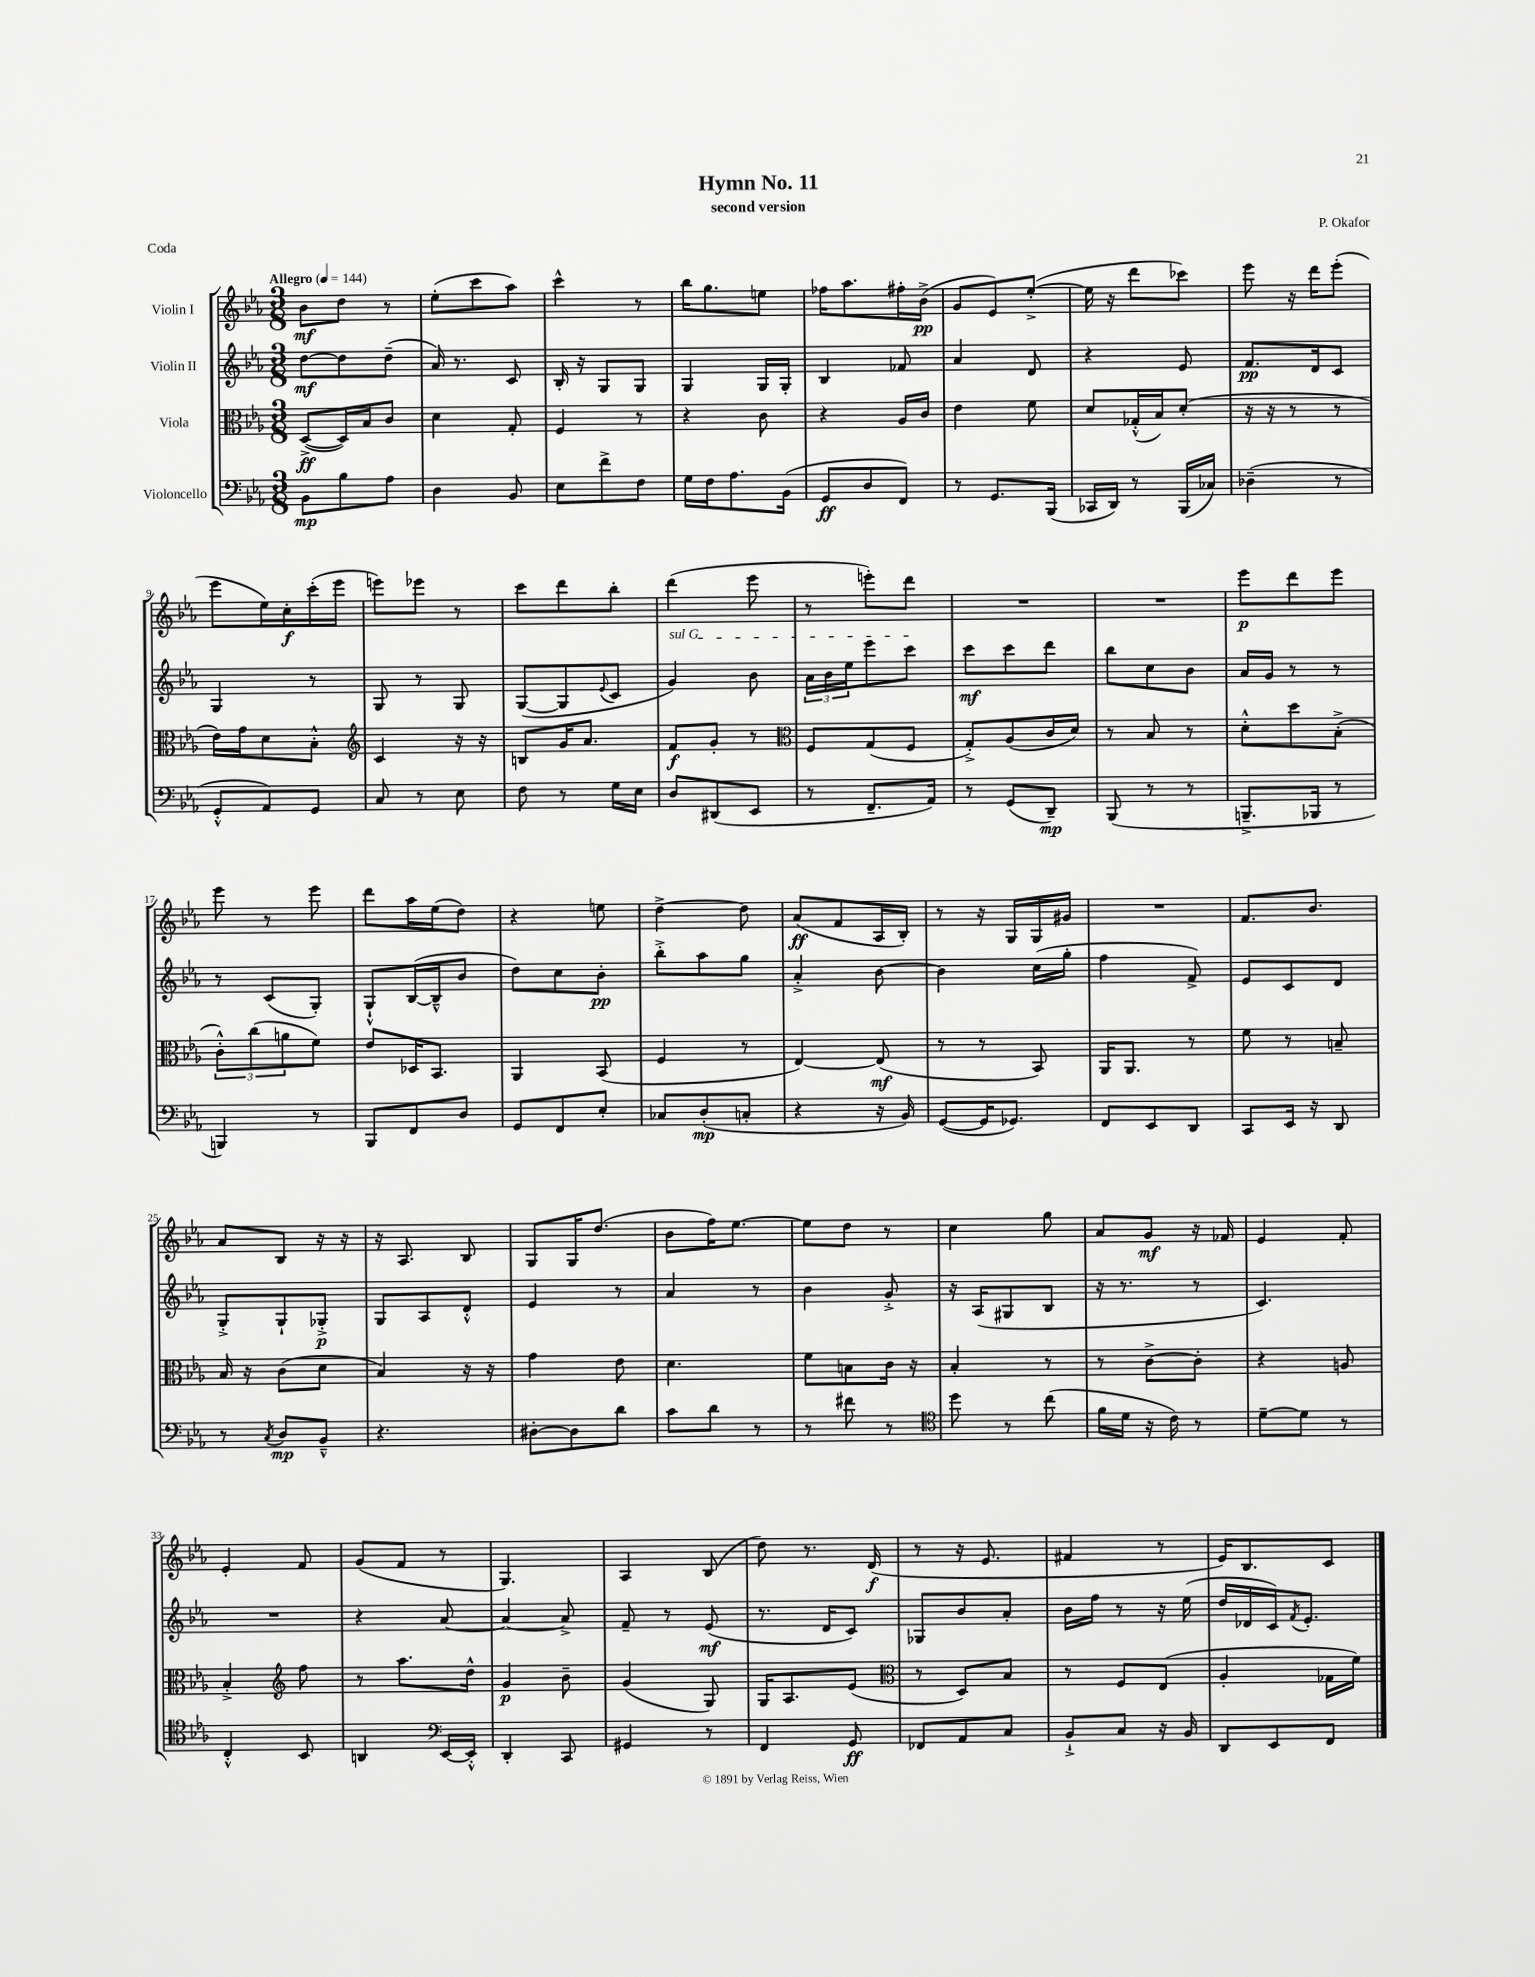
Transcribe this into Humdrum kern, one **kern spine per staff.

**kern	**kern	**kern	**kern
*staff4	*staff3	*staff2	*staff1
*clefF4	*clefC3	*clefG2	*clefG2
*k[b-e-a-]	*k[b-e-a-]	*k[b-e-a-]	*k[b-e-a-]
*M3/8	*M3/8	*M3/8	*M3/8
*MM144	*MM144	*MM144	*MM144
8BB-\L	([8D^/L	[8dd\L	8b-\L
8B-\	16D/]L)	8dd\]	8dd\J
.	16B-/J	.	.
8A-\J	8c/J	(8dd~\J	8r
=	=	=	=
4D\	4d\	16a-/)	(8ee-'\L
.	.	8.r	.
.	.	.	8ccc\
8BB-/	8G'/	8c/	8aa-\J)
=	=	=	=
8E-\L	4F/	16B-'/	4ccc^^\
.	.	16r	.
8f^\	.	8G/L	.
8F\J	8r	8G/J	8r
=	=	=	=
16G\LL	4r	4G/	16bb-\LK
16F\J	.	.	8.gg\
8.A-\	.	.	.
.	8c\	16G/LL	8ee\J
(16BB-\Jk	.	16G'/JJ	.
=	=	=	=
8GG/L	4r	4B-/	16ff-\LK
.	.	.	8.aa-\
8D/	.	.	.
8FF/J)	16A-/LL	8f-/	16ff#'\L
.	16c/JJ	.	(16b-^\JJ
=	=	=	=
8r	4e-\	4a-/	8g/L
8.GG/L	.	.	8e-/)
.	8f\	8d/	([8ee-'^/J
(16BBB-/Jk	.	.	.
=	=	=	=
16CC-/LL	8d/L	4r	16ee-\]
16DD/JJ)	.	.	16r
8r	(16G-'^^/L	.	8ddd\L
.	16B-/J)	.	.
(16BBB-/LL	(8d'/J	8e-/	8ccc-\J)
16C-/JJ)	.	.	.
=	=	=	=
(4D-~\	16r	8.f/L	8eee-\
.	16r	.	.
.	8r	.	16r
.	.	16d/k	16ddd\LK
8r	8r	8c/J	(8eee-'\J
=	=	=	=
8GG'^^/L	16e-\LL)	4G/	8eee-\L
.	16g\J	.	.
8AA-/)	8d\	.	16ee-\L)
.	.	.	16cc'\
8GG/J	8B-'^^\J	8r	(16ccc'\
.	.	.	16eee-\JJ
=	=	=	=
*	*clefG2	*	*
8C/	4c/	8G/	8eee\L)
8r	.	8r	8eee-\J
8E-\	16r	8G/	8r
.	16r	.	.
=	=	=	=
8F\	8B/L	([8G/L	8ccc\L
8r	16g/K	8G/]	8ddd\
.	8.a-/J	.	.
.	.	8qqe-/	.
16G\LL	.	8c/J	8bb-'\J
16E-\JJ	.	.	.
=	=	=	=
8D/L	8f/L	4g/)	(4ddd\
(8DD#/	8g'/J	.	.
8EE-/J	8r	8b-\	8eee-\
=	=	=	=
*	*clefC3	*	*
8r	8F/L	24a-\LL	8r
.	.	24b-\	.
.	.	24ee-\J	.
8.FF~/L	(8G/	8eee-\	8eee'\L)
.	8F/J	8ccc\J	8ddd\J
16AA-/Jk)	.	.	.
=	=	=	=
8r	8G'^/L)	8ccc\L	4.r
(8GG/L	(8A-/	8ccc\	.
8DD~/J)	16c/L	8ddd\J	.
.	16d/JJ)	.	.
=	=	=	=
(8BBB-/	8r	8bb-\L	4.r
8r	8B-/	8cc\	.
8r	8r	8b-\J	.
=	=	=	=
8.BBB~^/L	8d'^^\L	16a-/LL	8eee-\L
.	.	16g/JJ	.
.	8dd\	8r	8ddd\
16BBB-/Jk	.	.	.
8r	(8B-'^\J	8r	8eee-\J
=	=	=	=
4BBB/)	12c'^^\L)	8r	8eee-\
.	(12cc\	.	.
.	.	(8c/L	8r
.	12a\	.	.
8r	8f\J)	8G'/J)	8eee-\
=	=	=	=
8BBB-/L	8e-/L	8G`^^/L	8ddd\L
8FF/	16D-/K	([16B-/L	16aa-\L
.	8.BB-/J	16B-~^^/]J	(16ee-\J
8D/J	.	8b-/J	8dd\J)
=	=	=	=
8GG/L	4AA-/	8dd\L)	4r
8FF/	.	8cc\	.
8E-'/J	(8BB-/	8b-'\J	8ee\
=	=	=	=
8C-/L	4F/	8bb-'^\L	[4dd^\
(8D'/	.	8aa-\	.
8C'/J	8r	8gg\J	8dd\]
=	=	=	=
4r	[4E-/)	4a-'^/	(8a-/L
.	.	.	8f/
16r	(8E-/]	[8b-\	16A-/L
16BB-/)	.	.	16B-'/JJ)
=	=	=	=
([8GG/L	8r	4b-\]	8r
16GG/]K	8r	.	16r
8.GG-/J)	.	.	16G/LL
.	8BB-/)	(16cc\LL	16G/
.	.	16gg'\JJ	16g#/JJ
=	=	=	=
8FF/L	16AA-/LK	4ff\	4.r
.	8.AA-/J	.	.
8EE-/	.	.	.
8DD/J	8r	8f^/)	.
=	=	=	=
8CC/L	8f\	8e-/L	8.f/L
16EE-/Jk	8r	8c/	.
16r	.	.	8.b-/J
8DD/	8B~/	8d/J	.
=	=	=	=
8r	16B-/	8G'^/L	8a-/L
.	16r	.	.
8qC/	.	.	.
8D/L	(8c\L	8G`/	8B-/J
8BB-~^^/J	8d\J	8G-'^/J	16r
.	.	.	16r
=	=	=	=
4.r	4B-/)	8G/L	16r
.	.	.	8.A-/
.	.	8A-/	.
.	16r	8d'^^/J	8B-/
.	16r	.	.
=	=	=	=
[8D#'\L	4g\	4e-/	8G/L
8D#\]	.	.	16G/K
.	.	.	(8.dd/J
8d\J	8e-\	8r	.
=	=	=	=
8c\L	4.d\	4a-/	8b-\L
8d\J	.	.	16ff\K)
.	.	.	[8.ee-\J
8r	.	8r	.
=	=	=	=
8r	8f\L	4b-\	8ee-\]L
8f#\	8B\	.	8dd\J
8r	16c\Jk	8g'^/	8r
.	16r	.	.
=	=	=	=
*clefC4	*	*	*
8dd\	4B-'/	16r	4cc\
.	.	(16A-/LK	.
8r	.	8G#/	.
(8cc\	8r	8B-/J	8gg\
=	=	=	=
16f\LL	8r	16r	8a-/L
16d\JJ	.	8.r	.
16r	[8c^\L	.	8g/J
16c\)	.	.	.
8r	8c'\]J	8r	16r
.	.	.	16f-/
=	=	=	=
[8d~\L	4r	4.c/)	4e-/
8d\]J	.	.	.
8r	8A/	.	8f'/
=	=	=	=
4C'^^/	4B-'^/	4.r	4e-'/
*	*clefG2	*	*
8BB-/	8ff\	.	8f/
=	=	=	=
4AA/	8r	4r	(8g/L
.	8.aa-\L	.	8f/J
*clefF4	*	*	*
[16EE-/LL	.	[8a-/	8r
16EE-'^^/]JJ	16dd^^\Jk	.	.
=	=	=	=
4DD'/	4g/	4a-/_	4.G/)
8CC/	8b-~\	8a-^/]	.
=	=	=	=
4GG#/	(4g/	8f~/	4A-/
.	.	8r	.
8r	8G/)	(8e-/	(8B-/
=	=	=	=
4FF/	16G/LK	8.r	8dd\)
.	8.A-/	.	.
.	.	.	8.r
.	.	16d/LK	.
8GG/	(8e-/J	8c/J)	.
.	.	.	(16d/
=	=	=	=
*	*clefC3	*	*
8FF-/L	8r	8G-/L	8r
8AA-/	8D/L)	8b-/	16r
.	.	.	8.e-/
8C/J	8B-/J	8a-'/J	.
=	=	=	=
8BB-`^/L	8r	16b-\LL	4f#/
.	.	16ff\JJ	.
8C/J	8F/L	8r	.
16r	(8E-/J	16r	8r
16BB-/	.	(16ee-\	.
=	=	=	=
8DD/L	4A-'/	16dd/LL	16e-/LK)
.	.	16d-/	8.B-/
8EE-/	.	16c/J)	.
.	.	8qf/	.
.	.	8.e-'/J	.
8FF/J	16G-\LL	.	8c/J
.	16f\JJ)	.	.
==	==	==	==
*-	*-	*-	*-
